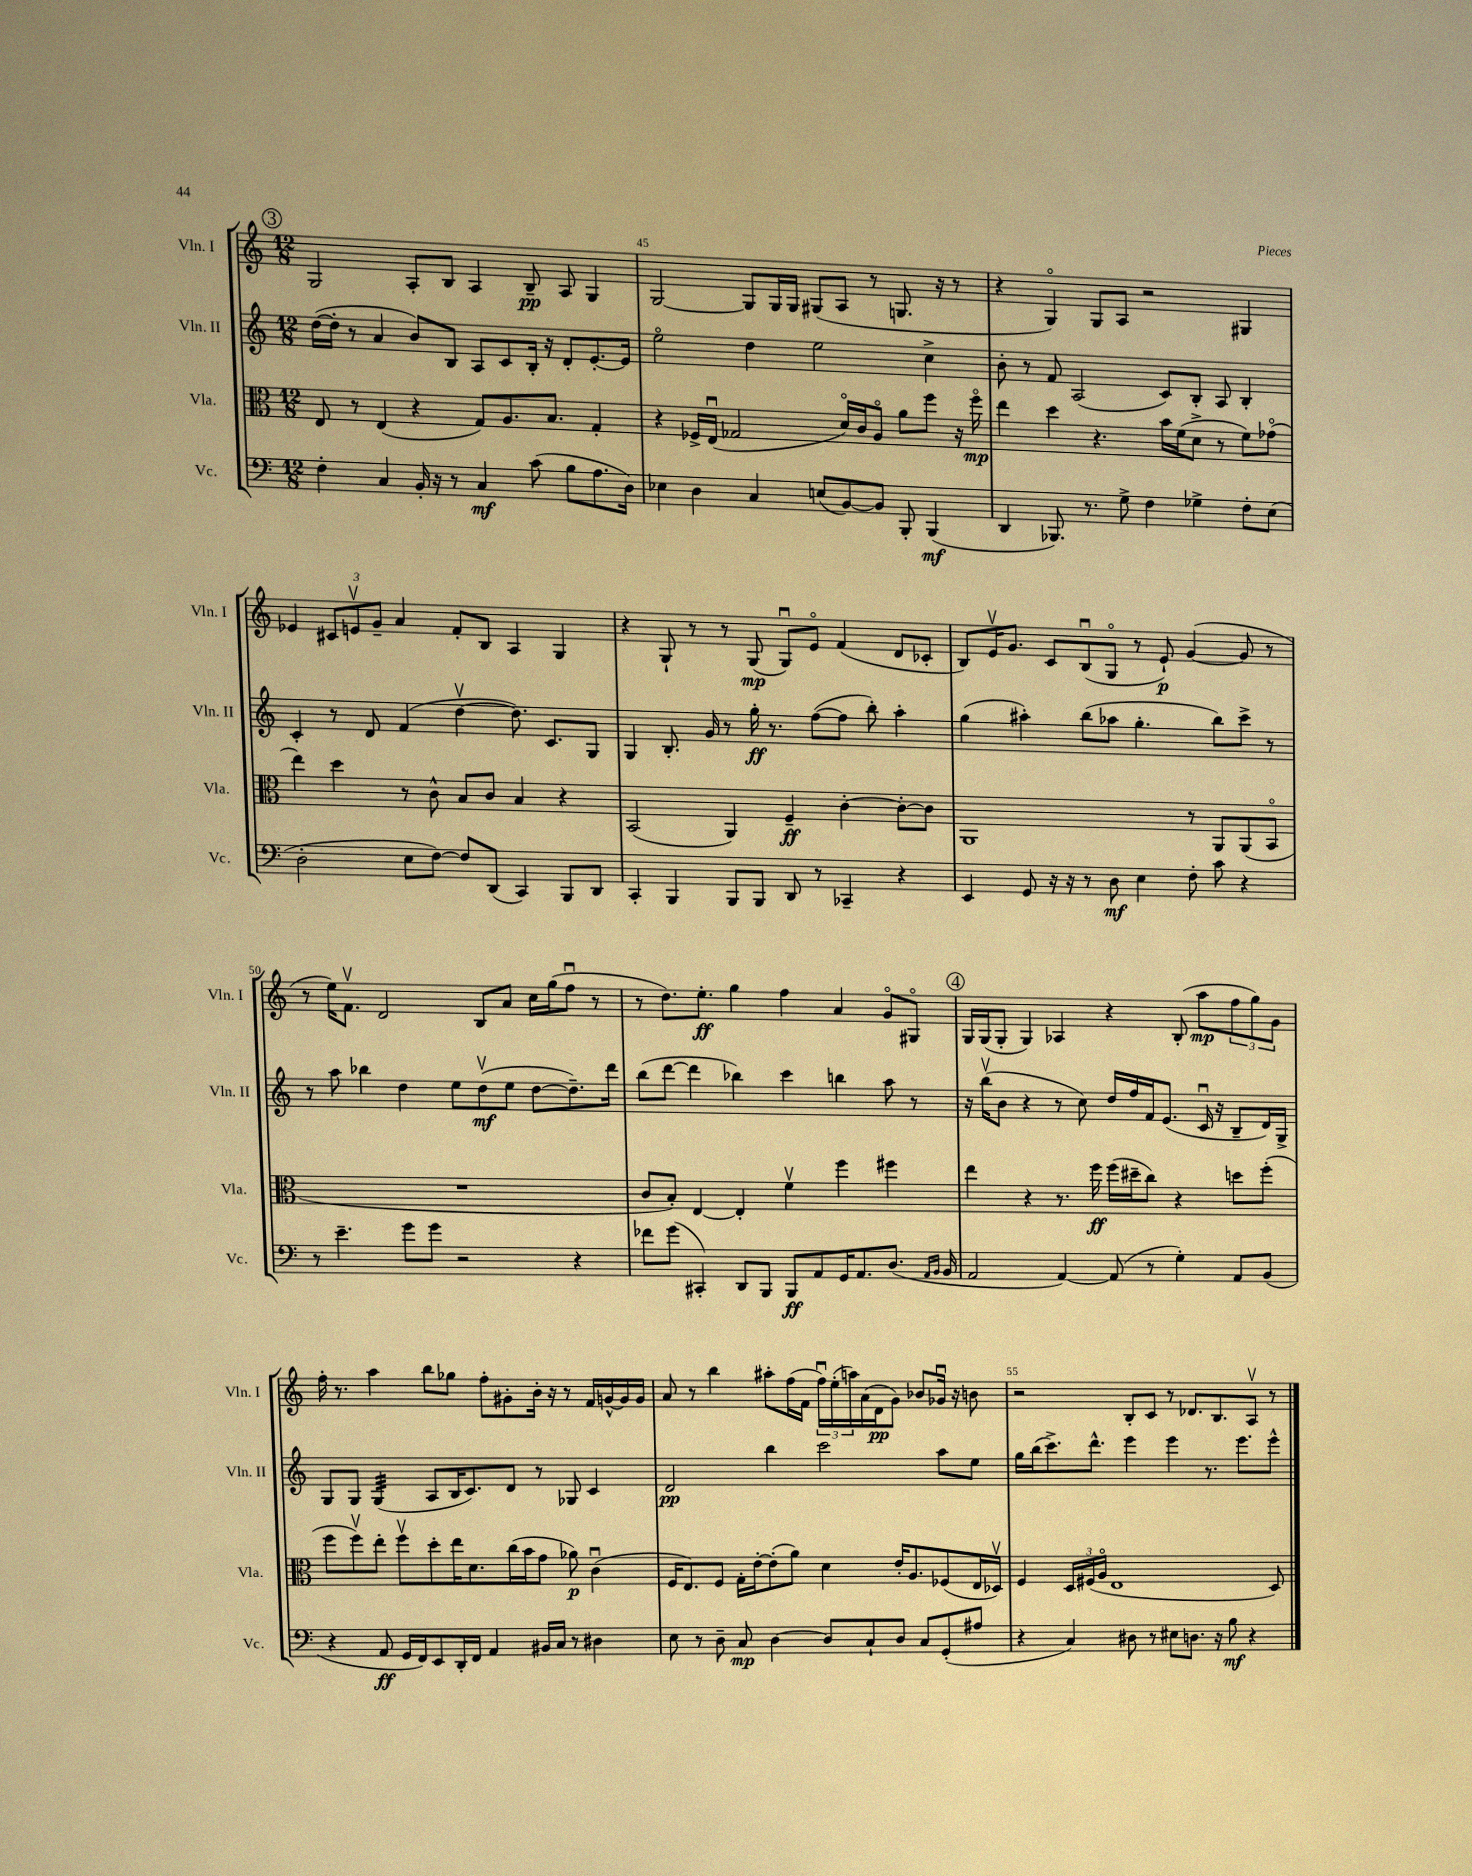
<<
\new StaffGroup <<
\new Staff = "s0" \with { instrumentName = "Vln. I" shortInstrumentName = "Vln. I" } {
    \clef treble \key c \major \numericTimeSignature \time 12/8
    \mark \markup { \circle "3" } g2 a8-. b8 a4 b8--\pp a8 g4 |
    g2~ g8 g16 g16 gis8( a8 r8 g8. r16 r8 |
    r4 g4\flageolet) g8 a8 r2 gis4 |
    ees'4 \tuplet 3/2 { cis'8 e'8\upbow g'8-- } a'4 f'8-. b8 a4 g4 |
    r4 g8-! r8 r8 g8\mp( g8\downbow) e'8\flageolet f'4( d'8 ces'8-. |
    b8) e'16\upbow g'8. c'8 b8\downbow( g8\flageolet r8 e'8-!\p) g'4~( g'8 r8 |
    r8 e''16) f'8.\upbow d'2 b8 a'8 c''16 g''16( f''8\downbow r8 |
    r8 d''8.) e''8.-.\ff g''4 f''4 a'4 g'8\flageolet gis8\flageolet |
    \mark \markup { \circle "4" } g16 g16( g8-. g4) aes4 r4 b8-.( a''8\mp \tuplet 3/2 { f''8 g''8) g'8 } |
    f''16-. r8. a''4 b''8 ges''8 f''8-. gis'8-. b'16-. r16 r8 f'16 g'16~-^ g'16 g'16 |
    a'8 r8 b''4 ais''8-. f''16( f'16 \tuplet 3/2 { f''16\downbow) e''16-.( a''16) } a'16( d'16\pp g'8) bes'8 ges'16\downbow r16 b'8 |
    r2 b8-. c'8 r8 des'8. b8. a8\upbow r8 \bar "|." |
}
\new Staff = "s1" \with { instrumentName = "Vln. II" shortInstrumentName = "Vln. II" } {
    \clef treble \key c \major \numericTimeSignature \time 12/8
    \mark \markup { \circle "3" } d''16~( d''16-. r8 a'4 b'8) b8 a8 c'8 b16-. r16 d'8-. e'8.~-. e'16 |
    e''2\flageolet d''4 e''2 c''4-> |
    b'8-. r8 f'8 a2( c'8) b8-. a8 b4-. |
    c'4-. r8 d'8 f'4( d''4~\upbow d''8.) c'8. g8 |
    g4 b8.-. g'16 r8 g''16-.\ff r8. f''8~( f''8 b''8-.) a''4-. |
    g''4( ais''4-.) b''8( aes''8 g''4.-. b''8) c'''8-> r8 |
    r8 a''8 bes''4 d''4 e''8 d''8\upbow\mf( e''8 d''8~ d''8.--) d'''16 |
    b''8( d'''8~ d'''4 bes''4) c'''4 b''4 a''8 r8 |
    \mark \markup { \circle "4" } r16 b''16\upbow( b'8 r4 r8 c''8) d''16 f''16 f'16 e'8.( c'16\downbow r16 b8-- d'16) g16-> |
    g8 g8 g4:32( a8 b16 c'8.) d'8 r8 ges8 c'4 |
    d'2\pp b''4 c'''2 a''8 e''8 |
    g''16 b''16( c'''8.->) d'''8.-^ e'''4 e'''4 r8. e'''8. e'''8-^ \bar "|." |
}
\new Staff = "s2" \with { instrumentName = "Vla." shortInstrumentName = "Vla." } {
    \clef alto \key c \major \numericTimeSignature \time 12/8
    \mark \markup { \circle "3" } e8 r8 e4( r4 g8) a8. b8. g4-. |
    r4 fes16-> e16\downbow( ges2 d'16\flageolet) c'16 a8\flageolet a'8 f''8 r16 f''16\flageolet\mp |
    e''4 d''4 r4. b'16 f'16( d'8-> r8 f'8) ges'8\flageolet( |
    e''4) d''4 r8 c'8-^ b8 c'8 b4 r4 |
    b,2( a,4) f4--\ff c'4~-. c'8~-. c'8 |
    a,1 r8 a,8 a,8( b,8\flageolet |
    R1. |
    c'8 b8-.) e4~ e4-. f'4\upbow f''4 fis''4 |
    \mark \markup { \circle "4" } e''4 r4 r8. f''16\ff f''16( dis''16-- c''8) r4 d''8 f''8-.( |
    f''8 f''8\upbow) e''8-. f''8\upbow d''8-. e''16 d'8. c''16( b'16 g'8 aes'8\p) c'4\downbow( |
    f16 e8.) f8 g16-. e'16~-. e'8-.( a'8) d'4 e'16-. a8. fes8( e16 des16\upbow) |
    f4 \tuplet 3/2 { d16 fis16( a16\flageolet } e1 d8) \bar "|." |
}
\new Staff = "s3" \with { instrumentName = "Vc." shortInstrumentName = "Vc." } {
    \clef bass \key c \major \numericTimeSignature \time 12/8
    \mark \markup { \circle "3" } f4-. c4 b,16-. r16 r8 c4\mf c'8( b8 a8. d16) |
    ees4 d4 c4 e8( b,8~) b,8 b,,8-. b,,4\mf( |
    d,4 bes,,8.) r8. g8-> f4 ges4-> f8-. e8( |
    d2-. e8 f8~) f8 d,8( c,4) b,,8 d,8 |
    c,4-. b,,4 b,,8 b,,8 d,8 r8 ces,4-- r4 |
    e,4 g,8 r16 r16 r8 d8\mf e4 f8-. c'8 r4 |
    r8 e'4.-- g'8 g'8 r2 r4 |
    fes'8 g'8( cis,4-.) d,8 b,,8 b,,8\ff a,8 g,16 a,8. d8.( \grace { a,16 b,16 } b,16 |
    \mark \markup { \circle "4" } a,2 a,4~) a,8( r8 g4-.) a,8 b,8( |
    r4 a,8\ff g,16 f,16) e,8 d,16-. f,16 a,4 bis,16 c16 r8 dis4 |
    e8 r8 d8-- c8\mp d4~ d8 c8-! d8 c8 g,8-.( ais8 |
    r4 c4) dis8 r8 eis8 d8. r16 b8\mf r4 \bar "|." |
}
>>
>>
\layout { \context { \Score currentBarNumber = #44 \override BarNumber.break-visibility = ##(#f #t #t) barNumberVisibility = #(every-nth-bar-number-visible 5) } }
